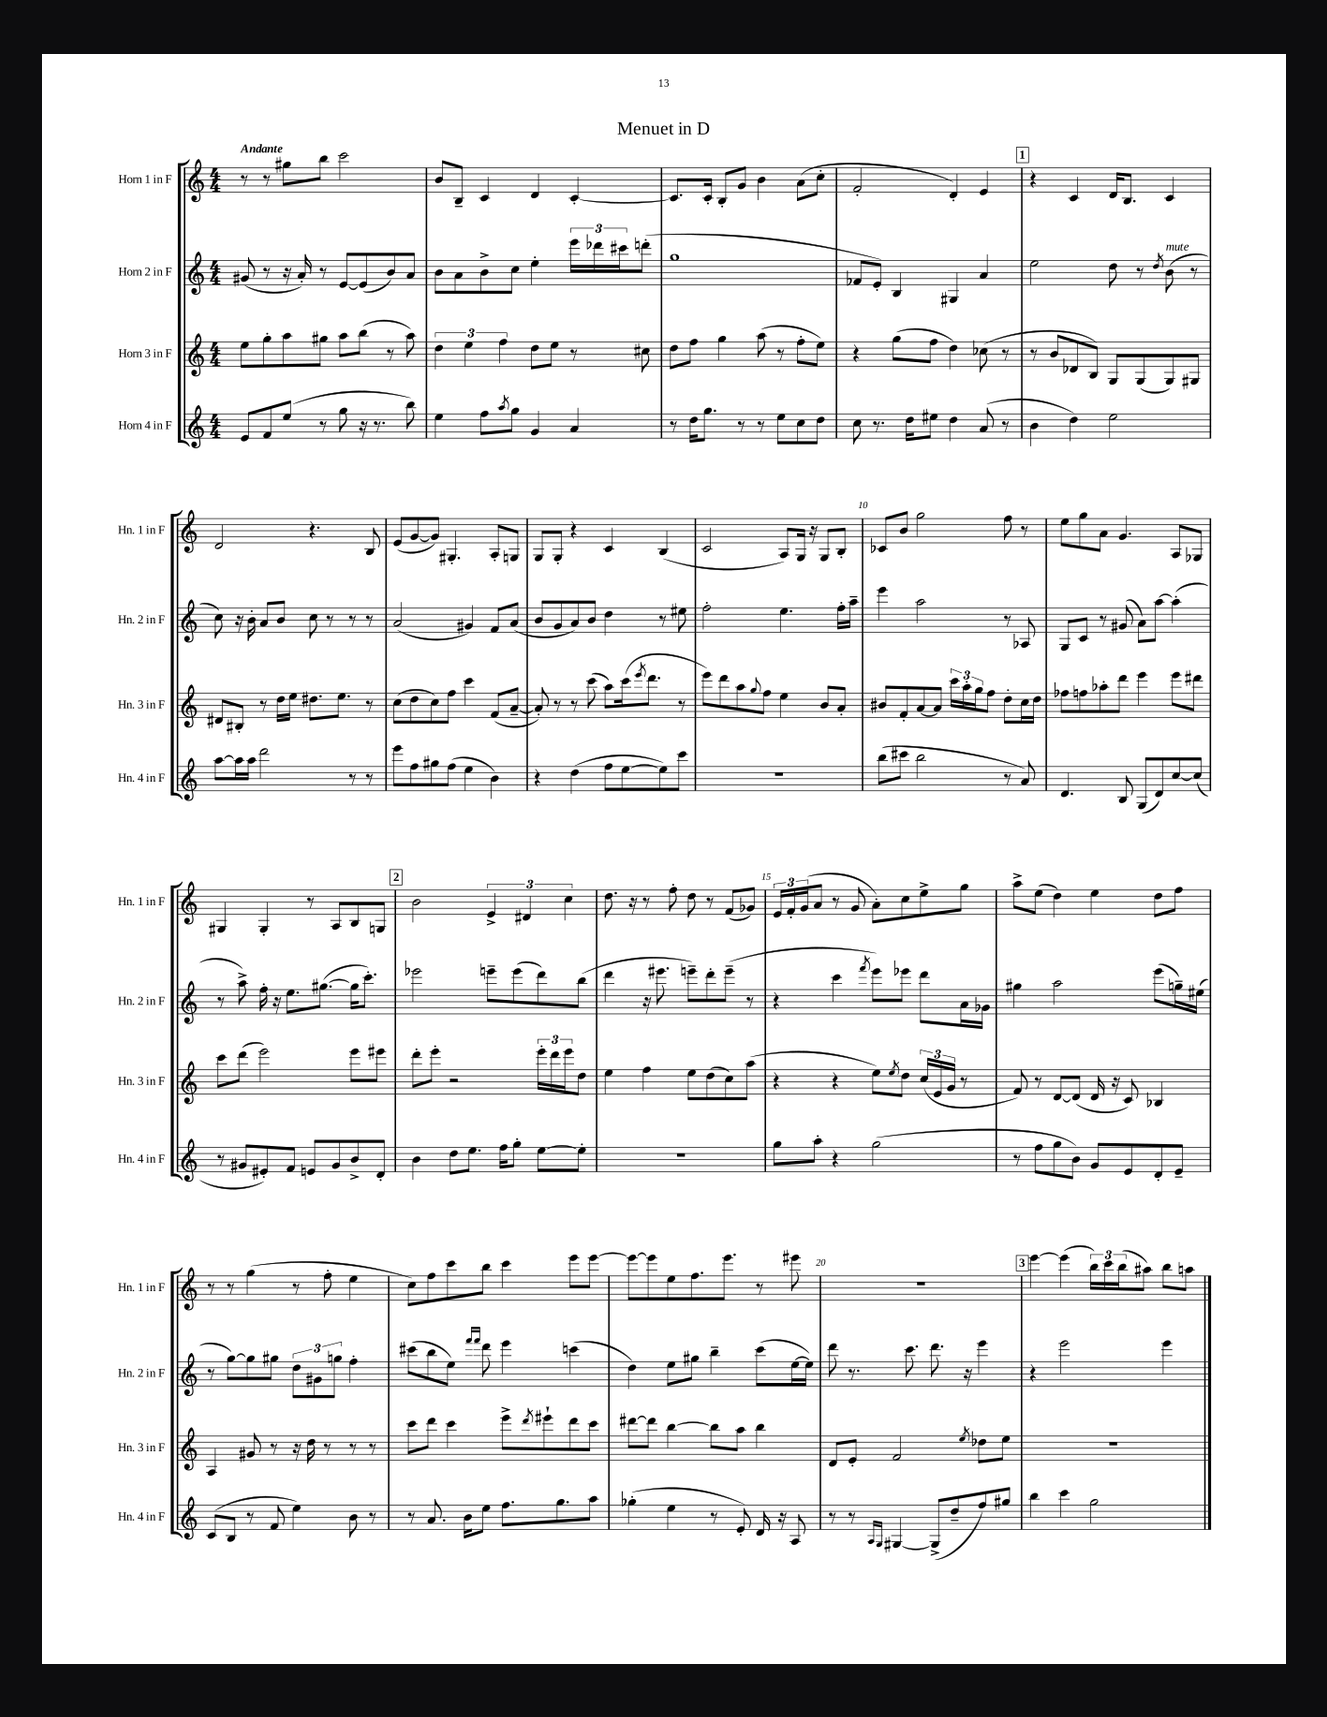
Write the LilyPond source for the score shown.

\header { title = "Menuet in D" }
<<
\new StaffGroup <<
\new Staff = "s0" \with { instrumentName = "Horn 1 in F" shortInstrumentName = "Hn. 1 in F" } {
    \clef treble \key c \major \numericTimeSignature \time 4/4 \tempo "Andante"
    r8 r8 gis''8 b''8 c'''2 |
    b'8 b8-- c'4 d'4 c'4~-. |
    c'8. c'16-. b8-. g'8 b'4 a'8( c''8-. |
    f'2-. d'4-.) e'4 |
    \mark \markup { \box "1" } r4 c'4 d'16 b8. c'4 |
    d'2 r4. b8 |
    e'8( g'8~ g'8) gis4.-. a8-. g8 |
    g8 g8-. r4 c'4 b4( |
    c'2 a8) g16 r16 g8 b8-. |
    ces'8 b'8 g''2 f''8 r8 |
    e''8 g''8 a'8 g'4. a8 ges8 |
    gis4 gis4-. r8 a8 b8 g8 |
    \mark \markup { \box "2" } b'2 \tuplet 3/2 { e'4-> dis'4 c''4 } |
    d''8. r16 r8 f''8-. d''8 r8 f'8( ges'8) |
    \tuplet 3/2 { e'16 f'16-. g'16( } a'8 r8 g'8 a'8-.) c''8 e''8-> g''8 |
    a''8-> e''8( d''4) e''4 d''8 f''8 |
    r8 r8 g''4( r8 f''8-. e''4 |
    c''8) f''8 c'''8 b''8 c'''4 e'''8 e'''8~ |
    e'''8~ e'''8 e''8 f''8. e'''8. r8 eis'''8 |
    R1 |
    \mark \markup { \box "3" } e'''4~ e'''4( \tuplet 3/2 { b''16) c'''16 b''16( } ais''8) b''8 a''8 \bar "|." |
}
\new Staff = "s1" \with { instrumentName = "Horn 2 in F" shortInstrumentName = "Hn. 2 in F" } {
    \clef treble \key c \major \numericTimeSignature \time 4/4
    gis'8( r8 r16 a'16-.) r8 e'8~ e'8( b'8) a'8 |
    b'8 a'8 b'8-> c''8 e''4-. \tuplet 3/2 { e'''16 des'''16 cis'''16 } d'''8-.( |
    g''1 |
    fes'8 e'8-.) b4 gis4 a'4 |
    \mark \markup { \box "1" } e''2 d''8 r8 \acciaccatura { d''8 } b'8^\markup { \italic "mute" }( r8 |
    c''8) r16 b'16-. a'8 b'8 c''8 r8 r8 r8 |
    a'2( gis'4) f'8 a'8( |
    b'8 g'8 a'8) b'8 d''4 r8 eis''8 |
    f''2-. e''4. f''16-. a''16-- |
    e'''4 a''2 r8 aes8 |
    g8 c'8 r8 gis'8( a'8) a''8~ a''4-.( |
    r8 a''8->) f''16-. r16 e''8. gis''8.~( gis''16 c'''8.-.) |
    \mark \markup { \box "2" } ees'''2 e'''8-- e'''8( d'''8) b''8( |
    d'''4 r16 eis'''8. e'''8--) d'''8-. e'''8--( r8 |
    r4 c'''4 \acciaccatura { f'''8 } e'''8) ees'''8 d'''8 a'16 ges'16 |
    gis''4 a''2 e'''8( g''16--) eis''16( |
    r8 g''8~) g''8 gis''8 \tuplet 3/2 { d''8 gis'8 g''8 } f''4-. |
    cis'''8( b''8 e''8) \grace { f'''16 f'''16 } d'''8 e'''4 c'''4( |
    d''4) e''8 gis''8 b''4-- c'''8( e''16~ e''16) |
    d'''8 r8. c'''8. d'''8. r16 e'''4 |
    \mark \markup { \box "3" } r4 e'''2 e'''4 \bar "|." |
}
\new Staff = "s2" \with { instrumentName = "Horn 3 in F" shortInstrumentName = "Hn. 3 in F" } {
    \clef treble \key c \major \numericTimeSignature \time 4/4
    e''8 g''8-. a''8 gis''8 a''8 b''8( r8 a''8) |
    \tuplet 3/2 { d''4 e''4 f''4 } d''8 e''8 r8 cis''8 |
    d''8 f''8 g''4 a''8( r8 f''8-. e''8) |
    r4 g''8( f''8 d''4) ces''8( r8 |
    \mark \markup { \box "1" } r8 b'8 des'8 b8) g8 g8( g8) gis8 |
    dis'8 bis8-. r8 d''16 e''16 dis''8. e''8. r8 |
    c''8( d''8 c''8) f''8 c'''4 f'8( a'8~-- |
    a'8-.) r8 r8 c'''8( a''8) c'''16( \acciaccatura { e'''8 } d'''8. r8 |
    e'''8) d'''8 a''8 \appoggiatura { g''8 } f''8 e''4 b'8 a'8-. |
    bis'8 f'8-. a'8~ a'8 \tuplet 3/2 { c'''16 a''16-. g''16 } f''8 d''8-. c''16 d''16 |
    fes''8 f''8 aes''8-. d'''8 e'''4 e'''8 dis'''8 |
    c'''8 d'''8( e'''2) e'''8 eis'''8 |
    \mark \markup { \box "2" } d'''8-. e'''8-. r2 \tuplet 3/2 { e'''16-. d'''16 e'''16 } d''8 |
    e''4 f''4 e''8 d''8( c''8) a''8( |
    r4 r4 e''8) \acciaccatura { e''8 } d''8 \tuplet 3/2 { c''16( e'16 g'16 } r8 |
    f'8) r8 d'8~ d'8( d'16 r16 c'8) bes4 |
    a4 gis'8 r8 r16 d''16 r8 r8 r8 |
    c'''8 d'''8 c'''4 e'''8-> \acciaccatura { d'''8 } eis'''8-! d'''8 c'''8 |
    dis'''8~ dis'''8 b''4~ b''8 a''8 b''4 |
    d'8 e'8-. f'2 \acciaccatura { e''8 } des''8 e''8 |
    \mark \markup { \box "3" } R1 \bar "|." |
}
\new Staff = "s3" \with { instrumentName = "Horn 4 in F" shortInstrumentName = "Hn. 4 in F" } {
    \clef treble \key c \major \numericTimeSignature \time 4/4
    e'8 f'8 e''8( r8 g''8 r16 r8. b''8) |
    e''4 f''8 \acciaccatura { a''8 } g''8 g'4 a'4 |
    r8 d''16 g''8. r8 r8 e''8 c''8 d''8 |
    c''8 r8. d''16 eis''8 d''4 a'8( r8 |
    \mark \markup { \box "1" } b'4 d''4) e''2 |
    a''8~ a''16 a''16 d'''2 r8 r8 |
    e'''8 f''8 gis''8 f''8( e''4 b'4) |
    r4 d''4( f''8 e''8~ e''8) c'''8 |
    R1 |
    b''8( cis'''8 b''2 r8 a'8) |
    d'4. b8 g8( d'8) c''8~ c''8( |
    r8 gis'8 eis'8-.) f'8 e'8 gis'8 b'8-> d'8-. |
    \mark \markup { \box "2" } b'4 d''8 e''8. f''16 g''8-. e''8~ e''8-. |
    R1 |
    g''8 a''8-. r4 g''2( |
    r8 f''8 g''8 b'8) g'8 e'8 d'8-. e'8-- |
    c'8( b8 r8 f'8 e''4) b'8 r8 |
    r8 a'8. b'16 e''8 f''8. g''8. a''8 |
    ges''4-.( e''4 r8 e'8-.) d'16 r16 a8 |
    r8 r8 \grace { a16 g16 } gis4~ gis8->( d''8-- f''8) gis''8 |
    \mark \markup { \box "3" } b''4 c'''4 g''2 \bar "|." |
}
>>
>>
\layout { \context { \Score \override BarNumber.break-visibility = ##(#f #t #t) barNumberVisibility = #(every-nth-bar-number-visible 5) } }
